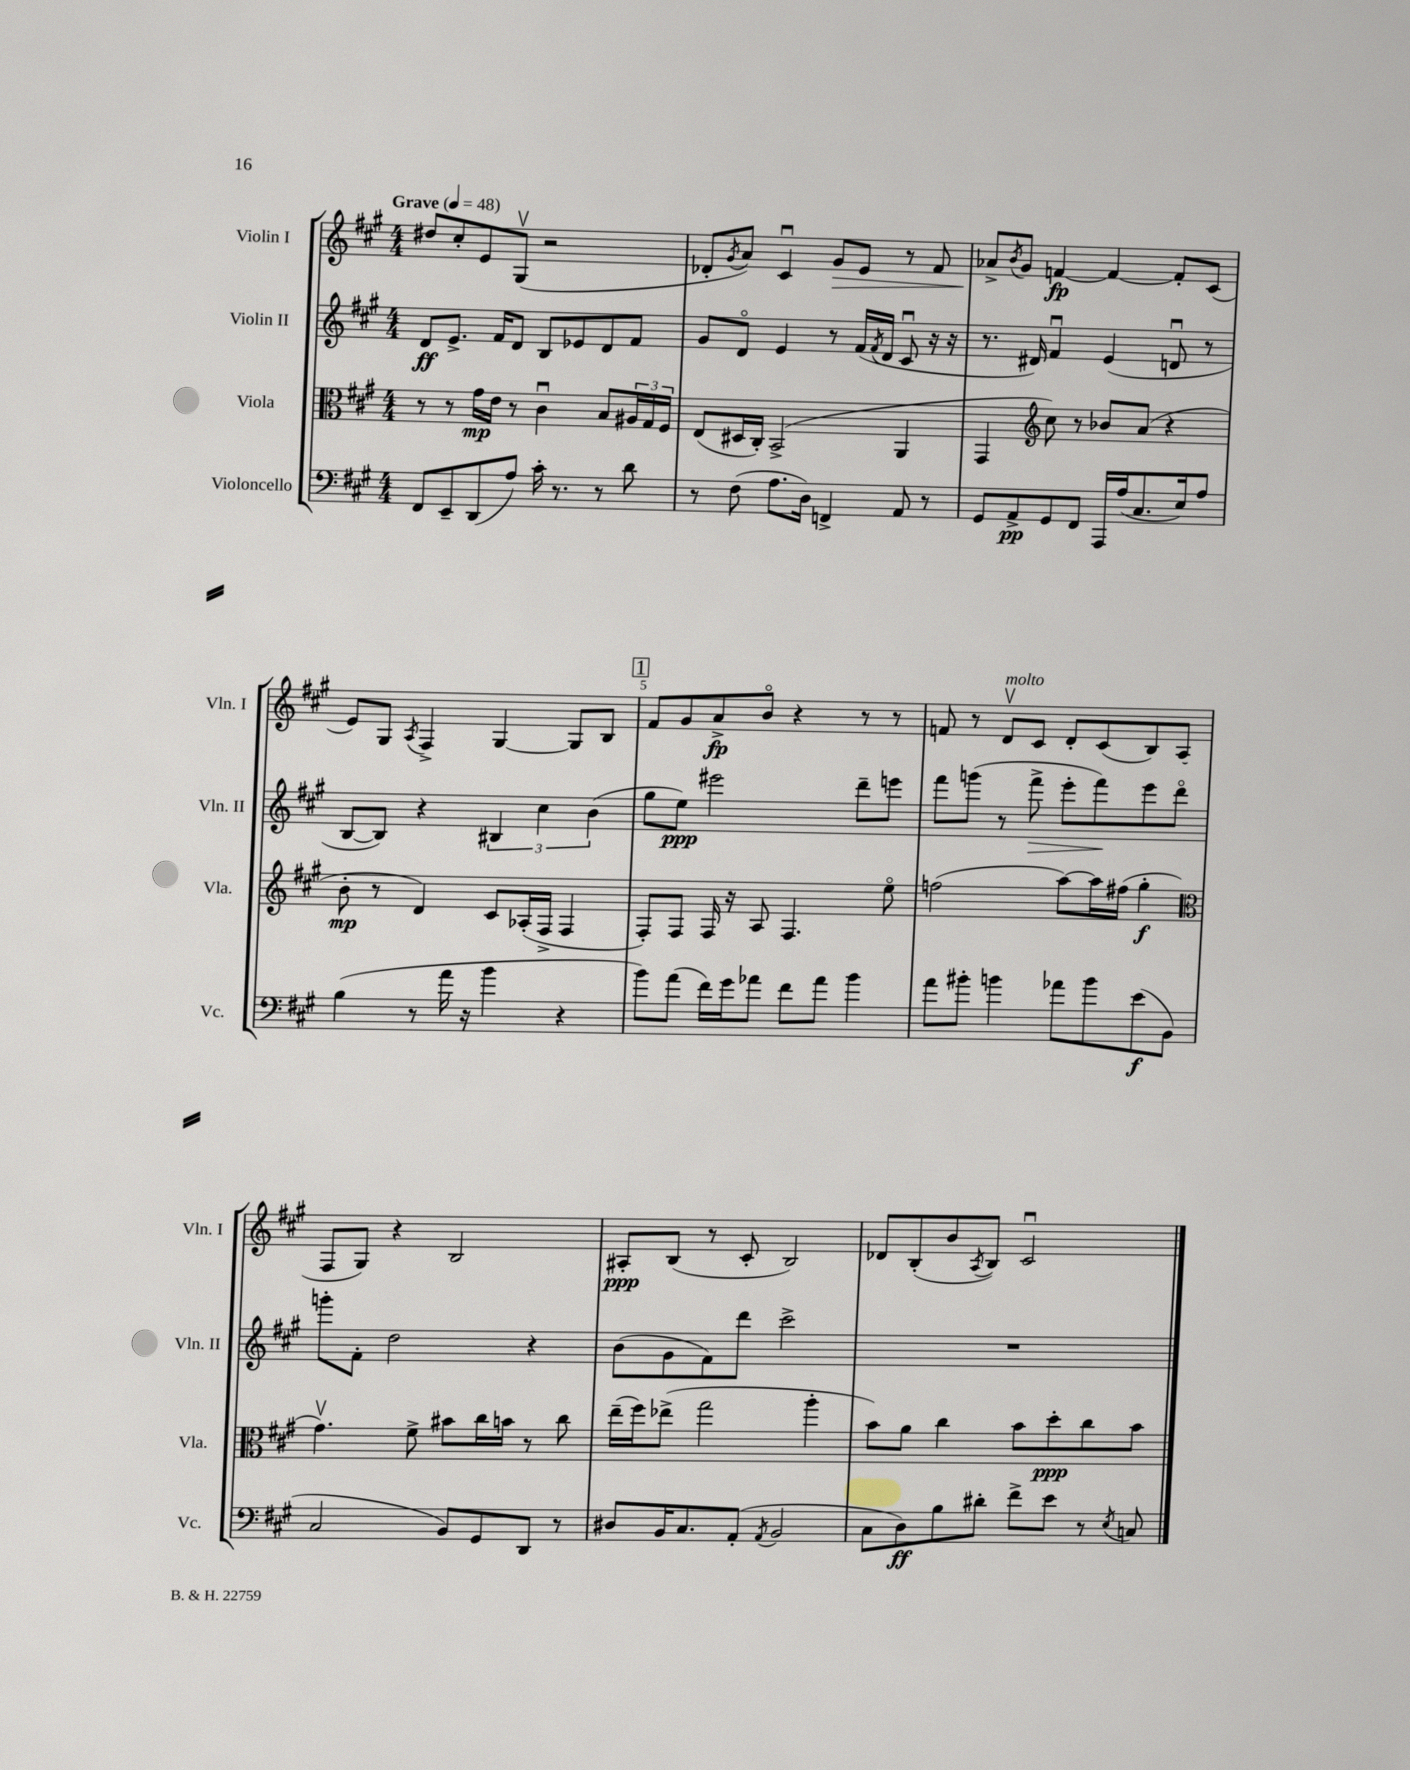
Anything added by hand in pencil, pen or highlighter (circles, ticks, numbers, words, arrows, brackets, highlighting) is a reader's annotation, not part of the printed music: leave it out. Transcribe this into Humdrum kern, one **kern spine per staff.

**kern	**kern	**kern	**kern
*staff4	*staff3	*staff2	*staff1
*clefF4	*clefC3	*clefG2	*clefG2
*k[f#c#g#]	*k[f#c#g#]	*k[f#c#g#]	*k[f#c#g#]
*M4/4	*M4/4	*M4/4	*M4/4
*MM48	*MM48	*MM48	*MM48
8FF#/L	8r	8d/L	8dd#/L
8EE~/	8r	8.e^/J	8cc#'/
(8DD/	16g#\LL	.	8e/
.	16e\JJ	16f#/LK	.
8A/J)	8r	8d/J	(8G#v/J
16c#'\	4c#u\	8B/L	2r
8.r	.	.	.
.	.	8e-/	.
8r	8B/L	8d/	.
8d\	24A#/L	8f#/J	.
.	24G#/	.	.
.	24F#/JJ	.	.
=	=	=	=
8r	(8E/L	8g#/L	8d-'/L
.	.	.	8qg#/
(8F#\	16D#/L	8do/J	8a/J)
.	16C#'/JJ)	.	.
8.A\L	(2BB^/	4e/	4c#u/
16D\Jk)	.	.	.
4FF^/	.	8r	8g#/L
.	.	(16f#/LL	8e/J
.	.	8qf#/	.
.	.	16d/JJ	.
8AA/	4AA/	8c#u/	8r
8r	.	16r	8f#/
.	.	16r	.
=	=	=	=
8GG#/L	4GG#/	8.r	8a-^/L
.	.	.	8qb/
8AA^/	.	.	8g#/J
.	.	16d#/)	.
*	*clefG2	*	*
8GG#/	8cc#\)	4f#u/	[4f/
8FF#/J	8r	.	.
16AAA/LL	8b-/L	(4e/	4f/_
(16A/J	.	.	.
8.C#/	(8a/J	.	.
.	4r	8du/	8f'/]L
16E/k)	.	.	.
8A/J	.	8r	(8c#/J
=	=	=	=
(4B\	8b'\	[8B/L	8e/L)
.	8r	8B/]J)	8G#/J
.	.	.	8qA/
8r	4d/)	4r	4F#^/
16a\	.	.	.
16r	.	.	.
4b\	8c#/L	6B#/	[4G#/
.	(16A-'/L	.	.
.	.	6cc#\	.
.	16F#^/JJ	.	.
4r	4F#/	.	8G#/]L
.	.	(6b\	.
.	.	.	8B/J
=	=	=	=
8b\L)	8F#'/L)	8gg#\L	8f#/L
(8a\J	8F#/J	8ee\J)	8g#/
16f#\LL)	16F#/	2eee#\	8a^/
16g#\J	16r	.	.
8a-\J	8A/	.	8bo/J
8f#\L	4.F#/	.	4r
8a-\J	.	.	.
4b\	.	8ddd~\L	8r
.	8eeo\	8eee\J	8r
=	=	=	=
8a\L	(2ff\	8fff#\L	8f/
8b#'\J	.	(8ggg\J	8r
4b\	.	8r	8dv/L
.	.	8fff#^\	8c#/J
8a-\L	[8aa\L)	8eee'\L	8d'/L
8b\	16aa\]L	8fff#\)	(8c#/
.	(16ff#\JJ	.	.
(8e\	4gg#'\	8eee\	8B/)
8BB\J	.	8dddo\J	(8A/J
=	=	=	=
*	*clefC3	*	*
2C#/	4.g#v\)	8ggg'\L	8F#/L
.	.	8f#'\J	8G#/J)
.	.	2dd\	4r
.	8f#^\	.	.
8BB/L)	8b#\L	.	2B/
8GG#/	16cc#\L	.	.
.	16b\JJ	.	.
8DD/J	8r	4r	.
8r	8cc#\	.	.
=	=	=	=
8D#/L	(16ee~\LL	(8b\L	8A#'/L
.	16ff#\J)	.	.
16BB/K	(8ee-^\J	8g#\	(8B/J
8.C#/	.	.	.
.	2gg#\	8f#\)	8r
(8AA'/J	.	8ddd\J	8c#'/
8qAA/	.	.	.
2BB/	.	2ccc#^\	2B/)
.	4aa'\	.	.
=	=	=	=
8C#\L	8b\L)	1r	8d-/L
8D\)	8a\J	.	(8B'/
8B\	4cc#\	.	8b/
.	.	.	8qA/
8d#'\J	.	.	8B/J)
8f#^\L	8b\L	.	2c#u/
8e\J	8dd'\	.	.
8r	8cc#\	.	.
8qE/	.	.	.
8C/	8b\J	.	.
==	==	==	==
*-	*-	*-	*-
